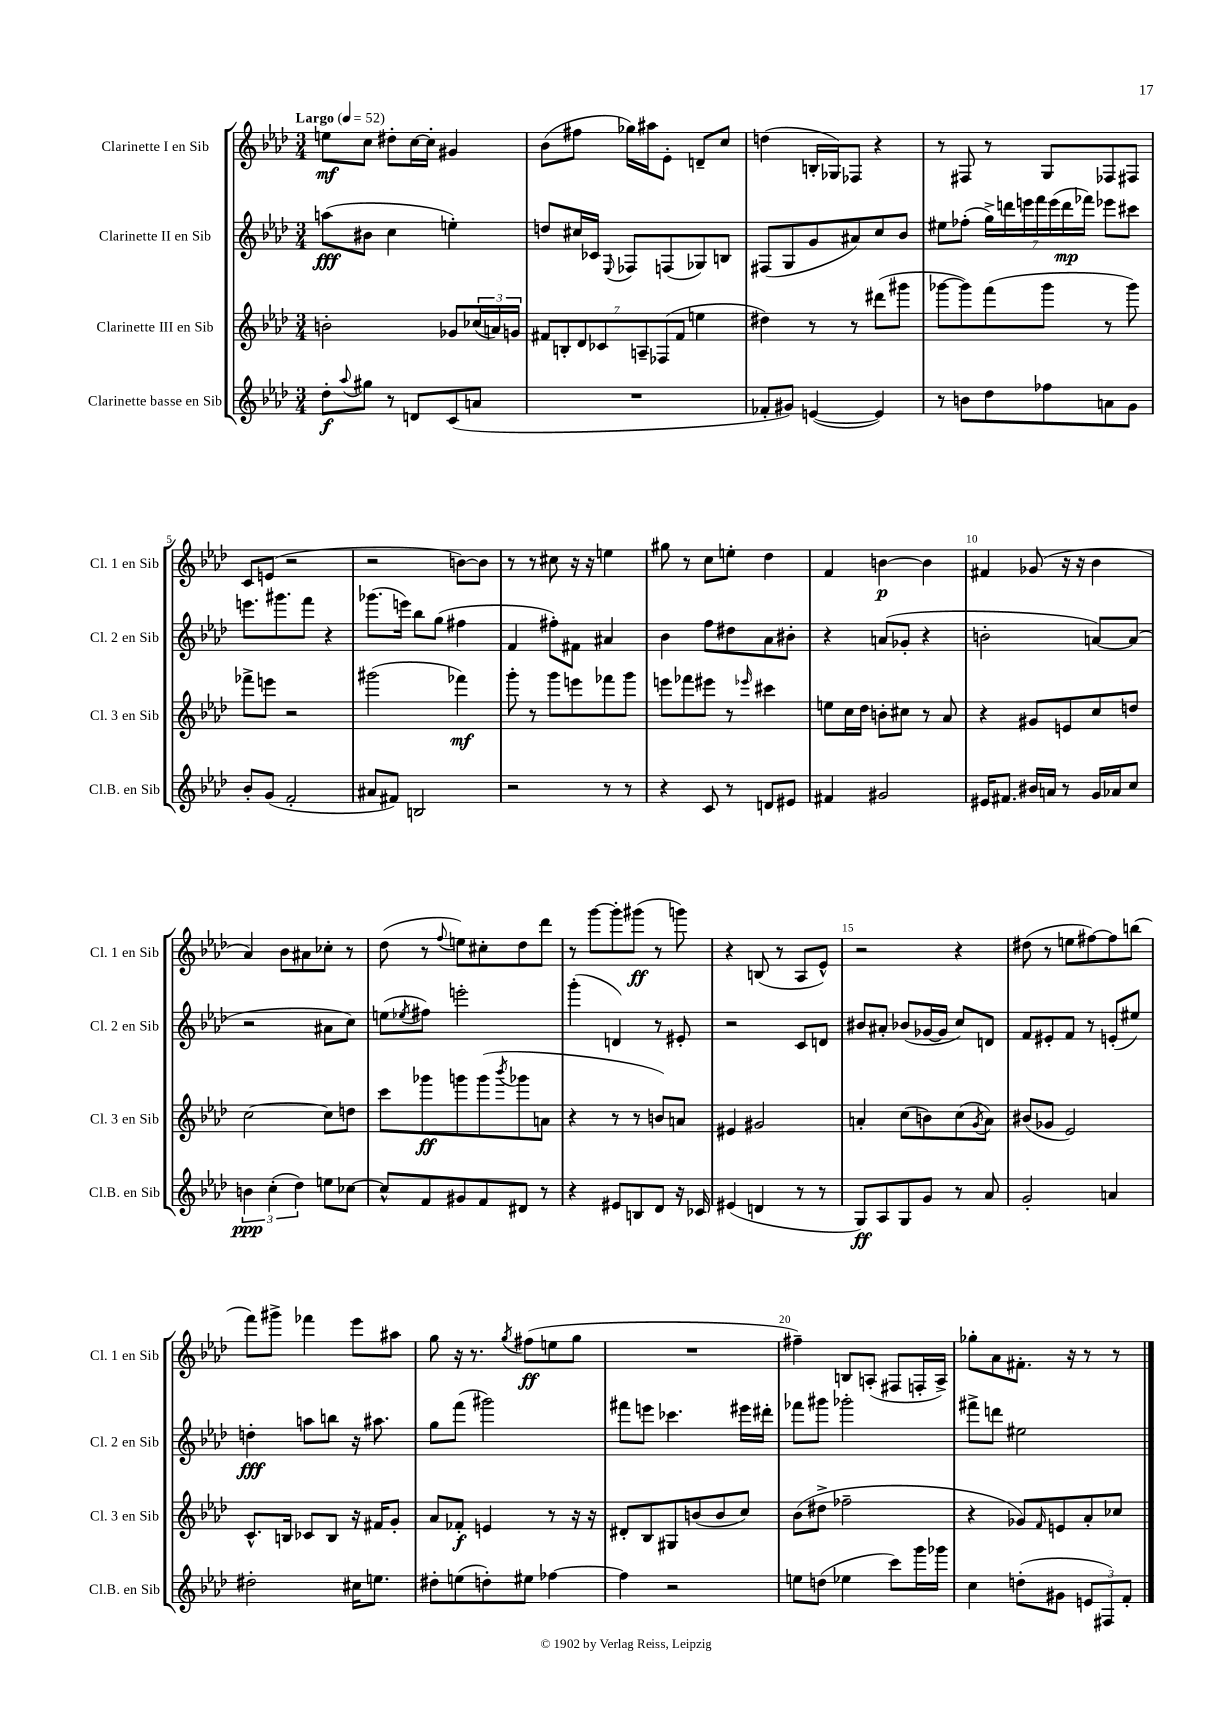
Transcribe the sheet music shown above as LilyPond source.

<<
\new StaffGroup <<
\new Staff = "s0" \with { instrumentName = "Clarinette I en Sib" shortInstrumentName = "Cl. 1 en Sib" } {
    \clef treble \key aes \major \numericTimeSignature \time 3/4 \tempo "Largo" 4 = 52
    e''8\mf c''8 dis''8-. c''16~ c''16-. gis'4 |
    bes'8( fis''8 ges''16) ais''16 ees'8-. d'8-- c''8 |
    d''4( b16-. ges16) fes8 r4 |
    r8 fis8 r8 g8 fes8 fis8 |
    c'8 e'8( r2 |
    r2 b'8~) b'8 |
    r8 r8 cis''8 r16 r16 e''4 |
    gis''8 r8 c''8 e''8-. des''4 |
    f'4 b'4~\p b'4 |
    fis'4 ges'8( r16 r16 bes'4 |
    aes'4) bes'8 ais'8 ces''8-. r8 |
    des''8( r8 \appoggiatura { f''8 } e''8) cis''8-. des''8 des'''8 |
    r8 g'''8~ g'''8-. gis'''8\ff( r8 g'''8) |
    r4 b8( r8 aes8 ees'8-^) |
    r2 r4 |
    dis''8( r8 e''8 fis''8~) fis''8 b''8( |
    f'''8) gis'''8-> fes'''4 ees'''8 ais''8 |
    g''8 r16 r8. \acciaccatura { g''8 } fis''8\ff( e''8 g''8 |
    R2. |
    fis''4--) b8 a8-.( fis8 f16-. a16->) |
    ges''8-. aes'8 fis'8.-. r16 r8 r8 \bar "|." |
}
\new Staff = "s1" \with { instrumentName = "Clarinette II en Sib" shortInstrumentName = "Cl. 2 en Sib" } {
    \clef treble \key aes \major \numericTimeSignature \time 3/4
    a''8\fff( bis'8 c''4 e''4-.) |
    d''8 cis''16 ces'16 \appoggiatura { ees8 } fes8 f8( ges8) b8 |
    fis8( g8 g'8 ais'8) c''8 bes'8 |
    eis''8 fes''8-.( \tuplet 7/4 { g''16->) d'''16 e'''16 f'''16 e'''16( d'''16\mp fes'''16) } ees'''8 cis'''8 |
    e'''8. gis'''8. f'''8 r4 |
    ges'''8.( e'''16) bes''8 g''8( fis''4 |
    f'4 fis''8-.) fis'8 ais'4 |
    bes'4 f''8 dis''8 aes'8 bis'8-. |
    r4 a'8( ges'8-. r4 |
    b'2-. a'8~) a'8( |
    r2 ais'8 c''8) |
    e''8( \acciaccatura { ees''8 } fis''8) e'''2-. |
    g'''4-.( d'4) r8 eis'8-. |
    r2 c'8 d'8 |
    bis'8 ais'8-. bes'8( ges'16~ ges'16 c''8) d'8 |
    f'8 eis'8-. f'8 r8 e'8-.( eis''8) |
    d''4-.\fff a''8 b''8 r16 ais''8. |
    g''8 f'''8( gis'''2) |
    fis'''8 e'''8 ces'''4. eis'''16 dis'''16-. |
    fes'''8 gis'''8 ges'''2-. |
    fis'''8-> d'''8 eis''2 \bar "|." |
}
\new Staff = "s2" \with { instrumentName = "Clarinette III en Sib" shortInstrumentName = "Cl. 3 en Sib" } {
    \clef treble \key aes \major \numericTimeSignature \time 3/4
    b'2-. ges'8 \tuplet 3/2 { ces''16( a'16) g'16 } |
    \tuplet 7/4 { fis'8 b8-. des'8 ces'8 a8-- fes8( fis'8 } e''4 |
    dis''4) r8 r8 dis'''8( gis'''8 |
    ges'''8~ ges'''8) f'''8( ges'''8 r8 ges'''8) |
    fes'''8-> e'''8 r2 |
    gis'''2( fes'''4\mf) |
    g'''8-. r8 g'''8 e'''8 fes'''8 g'''8 |
    e'''8 fes'''8 eis'''8 r8 \grace { ees'''16 } cis'''4 |
    e''8 c''16 des''16 b'8-. cis''8 r8 aes'8 |
    r4 gis'8 e'8 c''8 d''8 |
    c''2~ c''8 d''8 |
    c'''8 ges'''8\ff g'''8 g'''8( \acciaccatura { bes'''8 } ges'''8 a'8 |
    r4 r8 r8 b'8) a'8 |
    eis'4 gis'2 |
    a'4-. c''8( b'8) c''8( \acciaccatura { g'8 } a'8) |
    bis'8( ges'8 ees'2) |
    c'8.-^ b16 ces'8 b8 r16 fis'16 g'8-. |
    aes'8 fes'8-.\f e'4 r8 r16 r16 |
    dis'8-. bes8 gis8 b'8( b'8 c''8) |
    bes'8( dis''8-> fes''2-- |
    r4 ges'8) \grace { f'16 } e'8 aes'8-. ces''8 \bar "|." |
}
\new Staff = "s3" \with { instrumentName = "Clarinette basse en Sib" shortInstrumentName = "Cl.B. en Sib" } {
    \clef treble \key aes \major \numericTimeSignature \time 3/4
    des''8-.\f \appoggiatura { aes''8 } gis''8 r8 d'8 c'8( a'8 |
    R2. |
    fes'8-. gis'8) e'4~( e'4) |
    r8 b'8 des''8 fes''8 a'8 g'8 |
    bes'8-. g'8( f'2-. |
    ais'8 fis'8) b2 |
    r2 r8 r8 |
    r4 c'8 r8 d'8 eis'8 |
    fis'4 gis'2 |
    eis'16 fis'8. bis'16 a'16 r8 g'16 aes'16 c''8 |
    \tuplet 3/2 { b'4\ppp c''4-.( des''4) } e''8 ces''8~ |
    ces''8-^ f'8 gis'8 f'8 dis'8 r8 |
    r4 eis'8 b8 des'8 r16 ces'16 |
    eis'4( d'4 r8 r8 |
    g8\ff) aes8 g8 g'8 r8 aes'8 |
    g'2-. a'4 |
    dis''2-. cis''16 e''8. |
    dis''8-. e''8( d''8-.) eis''8 fes''4~ |
    fes''4 r2 |
    e''8 d''8( ees''4 c'''8) g'''16 ges'''16 |
    c''4 d''8-.( gis'8 \tuplet 3/2 { e'8 fis8) f'8-. } \bar "|." |
}
>>
>>
\layout { \context { \Score \override BarNumber.break-visibility = ##(#f #t #t) barNumberVisibility = #(every-nth-bar-number-visible 5) } }
